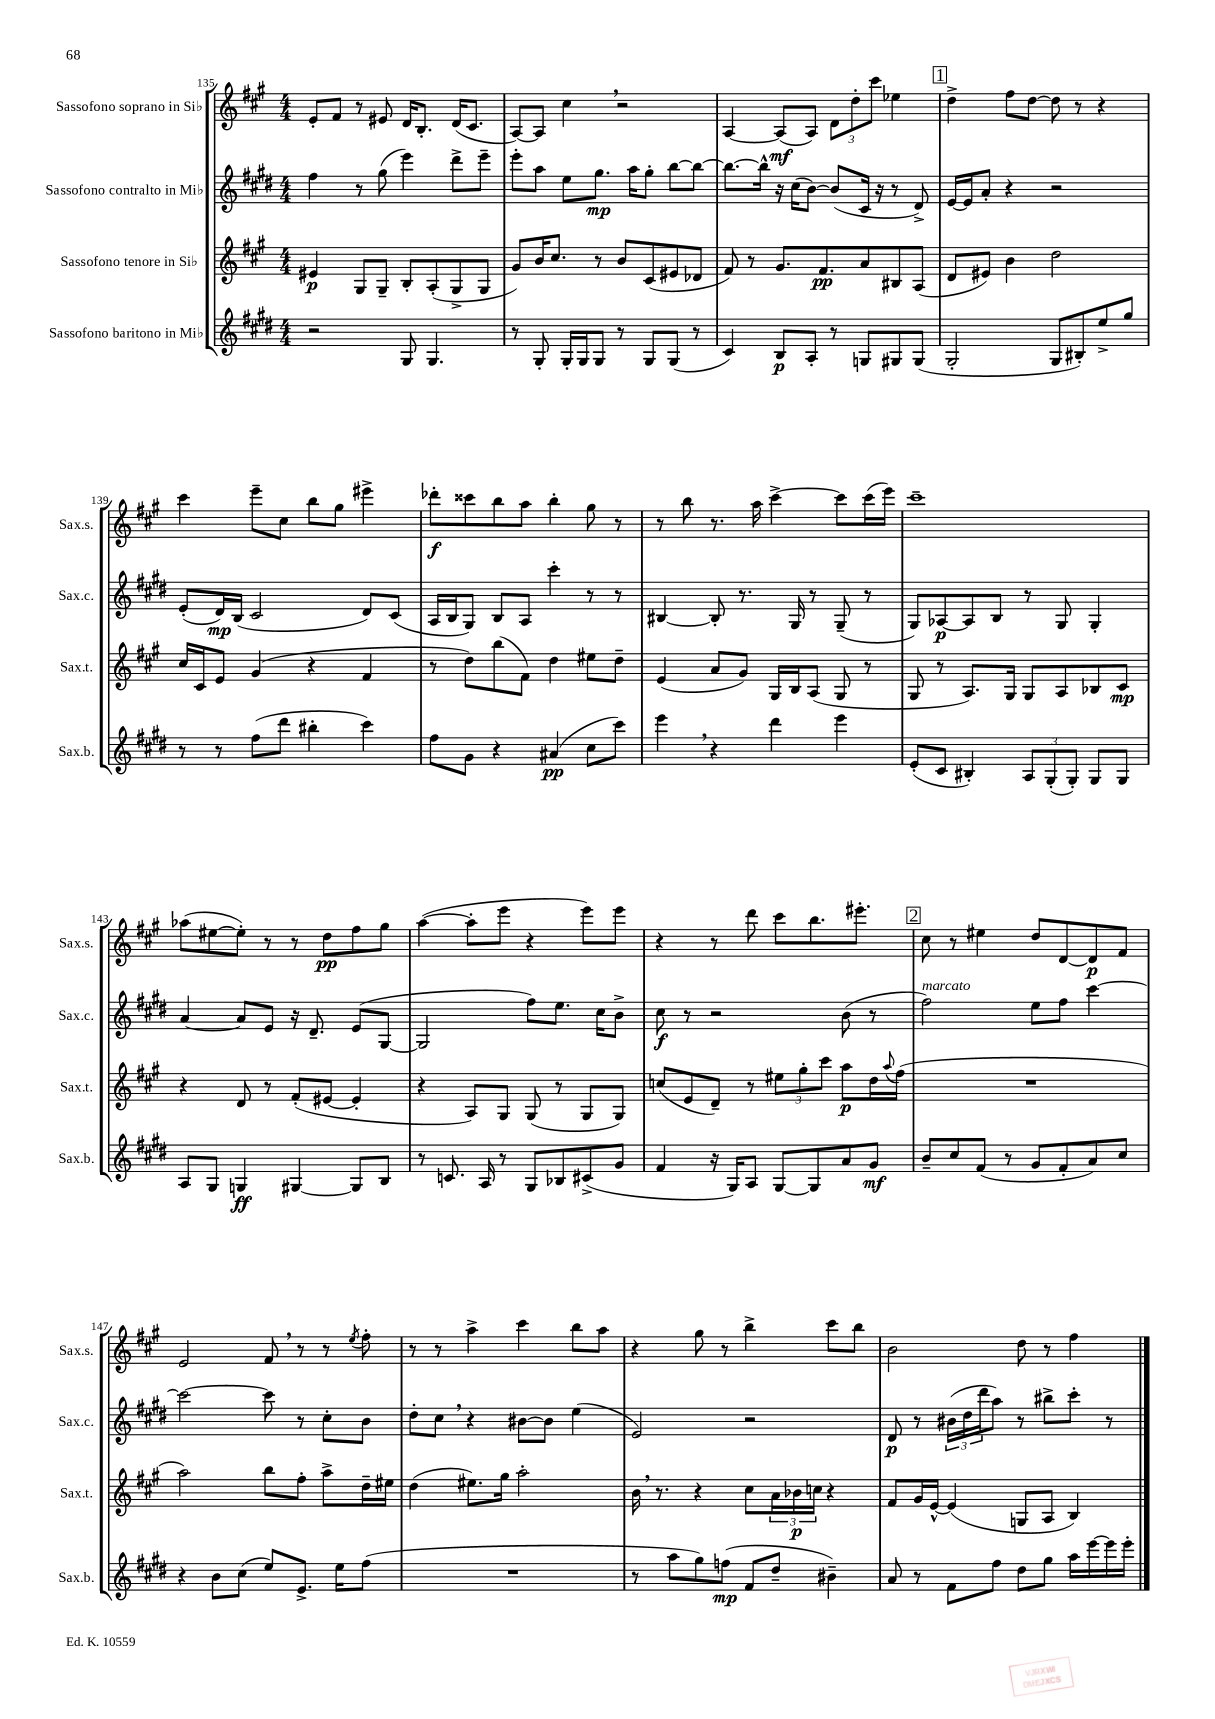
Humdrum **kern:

**kern	**kern	**kern	**kern
*staff4	*staff3	*staff2	*staff1
*clefG2	*clefG2	*clefG2	*clefG2
*k[f#c#g#d#]	*k[f#c#g#]	*k[f#c#g#d#]	*k[f#c#g#]
*M4/4	*M4/4	*M4/4	*M4/4
2r	4e#	4ff#	8e'
.	.	.	8f#
.	8G#	8r	8r
.	8G#~	(8gg#	8e#
8G#	8B'	4eee)	16d
.	.	.	8.B'
4.G#	(8A'	.	.
.	8G#^	8ddd#^	(16d
.	.	.	8.c#
.	8G#	8eee~	.
=	=	=	=
8r	8g#)	8eee'	[8A)
8G#'	16b	8aa	8A]
.	8.cc#	.	.
16G#'	.	8ee	4cc#
16G#	.	.	.
8G#	8r	8.gg#	.
8r	8b	.	2r
.	.	16aa	.
8G#	(8c#	8gg#'	.
(8G#	8e#	[8bb	.
8r	8d-	8bb_	.
=	=	=	=
4c#)	8f#)	8.bb_	[4A
.	8r	.	.
.	.	16bb^^]	.
8B	8.g#	16r	(8A]
.	.	(16cc#	.
8A'	.	[8b)	8A)
.	8.f#	.	.
8r	.	(8b]	12d
.	.	.	12dd'
8G	8a	16c#	.
.	.	.	12ccc#
.	.	16r	.
8G#	8B#	8r	4ee-
(8G#	(8A	8d#^)	.
=	=	=	=
2G#'	8d	[16e	4dd^
.	.	16e]	.
.	8e#)	8a'	.
.	4b	4r	8ff#
.	.	.	[8dd
8G#	2dd	2r	8dd]
8B#')	.	.	8r
8ee^	.	.	4r
8gg#	.	.	.
=	=	=	=
8r	16cc#	(8e'	4ccc#
.	16c#	.	.
8r	8e	16d#)	.
.	.	(16B	.
(8ff#	(4g#	2c#	8eee~
8ddd#	.	.	8cc#
4bb#'	4r	.	8bb
.	.	.	8gg#
4ccc#)	4f#	8d#)	4eee#^
.	.	(8c#	.
=	=	=	=
8ff#	8r	16A	8ddd-'
.	.	16B	.
8g#	8dd)	8G#)	8ccc##
4r	(8bb	8B	8bb
.	8f#)	8A	8aa
(4a#	4dd	4ccc#'	4bb'
8cc#	8ee#	8r	8gg#
8ccc#)	8dd~	8r	8r
=	=	=	=
4eee	(4e	[4B#	8r
.	.	.	8bb
4r	8a	8B#']	8.r
.	8g#)	8.r	.
.	.	.	16aa
4ddd#	16G#	.	[4ccc#^
.	16B	16G#	.
.	(8A	8r	.
4eee	8G#	(8G#~	8ccc#]
.	8r	8r	(16ccc#
.	.	.	16eee)
=	=	=	=
(8e'	8G#	8G#)	1ccc#~
8c#	8r	[8A-	.
4B#')	8.A)	8A-]	.
.	.	8B	.
.	16G#	.	.
12A	8G#	8r	.
(12G#'	.	.	.
.	8A	8G#	.
12G#')	.	.	.
8G#	8B-	4G#'	.
8G#	8c#	.	.
=	=	=	=
8A	4r	[4a	(8aa-
8G#	.	.	[8ee#
4G	8d	8a]	8ee#'])
.	8r	8e	8r
[4G#	(8f#'	16r	8r
.	.	8.d#~	.
.	[8e#	.	8dd
8G#]	4e#']	(8e	8ff#
8B	.	[8G#	8gg#
=	=	=	=
8r	4r	2G#]	([4aa
8.c	.	.	.
.	8A)	.	8aa']
16A	.	.	.
8r	8G#	.	8eee
8G#	(8G#	8ff#)	4r
8B-	8r	8.ee	.
(8c#^	8G#	.	8eee)
.	.	16cc#	.
8g#	8G#)	8b^	8eee
=	=	=	=
4f#	(8cc	8cc#	4r
.	8e	8r	.
16r	8d~)	2r	8r
16G#)	.	.	.
8A	8r	.	8ddd
[8G#	12ee#	.	8ccc#
.	12gg#'	.	.
8G#]	.	.	8.bb
.	12ccc#	.	.
8a	8aa	(8b	.
.	.	.	8.eee#'
8g#	16dd	8r	.
.	8qqaa	.	.
.	(16ff#	.	.
=	=	=	=
8b~	1r	2ff#)	8cc#
8cc#	.	.	8r
(8f#	.	.	4ee#
8r	.	.	.
8g#	.	8ee	8dd
8f#'	.	8ff#	[8d
8a)	.	[4ccc#	8d]
8cc#	.	.	8f#
=	=	=	=
4r	2aa)	2ccc#_	2e
8b	.	.	.
(8cc#	.	.	.
8ee)	8bb	8ccc#]	8f#
8.e^	8ff#'	8r	8r
.	8aa^	8cc#'	8r
16ee	.	.	.
.	.	.	8qee
(8ff#	16dd~	8b	8ff#'
.	16ee#	.	.
=	=	=	=
1r	(4dd	8dd#'	8r
.	.	8cc#	8r
.	8.ee#)	4r	4aa^
.	16gg#	.	.
.	2aa'	[8b#	4ccc#
.	.	8b#]	.
.	.	(4ee	8bb
.	.	.	8aa
=	=	=	=
8r	16b	2e)	4r
.	8.r	.	.
8aa	.	.	.
8gg#)	4r	.	8gg#
(8ff	.	.	8r
8f#	8cc#	2r	4bb^
8dd#~	24a	.	.
.	24b-	.	.
.	24cc	.	.
4b#~)	4r	.	8ccc#
.	.	.	8bb
=	=	=	=
8a	8f#	8d#	2b
8r	16g#	8r	.
.	[16e^^	.	.
8f#	(4e]	(24b#	.
.	.	24dd#	.
.	.	24ddd#	.
8ff#	.	8aa)	.
8dd#	8G	8r	8dd
8gg#	8A	8bb#^	8r
16aa	4B)	8ccc#'	4ff#
[16eee	.	.	.
16eee]	.	8r	.
16eee'	.	.	.
==	==	==	==
*-	*-	*-	*-
